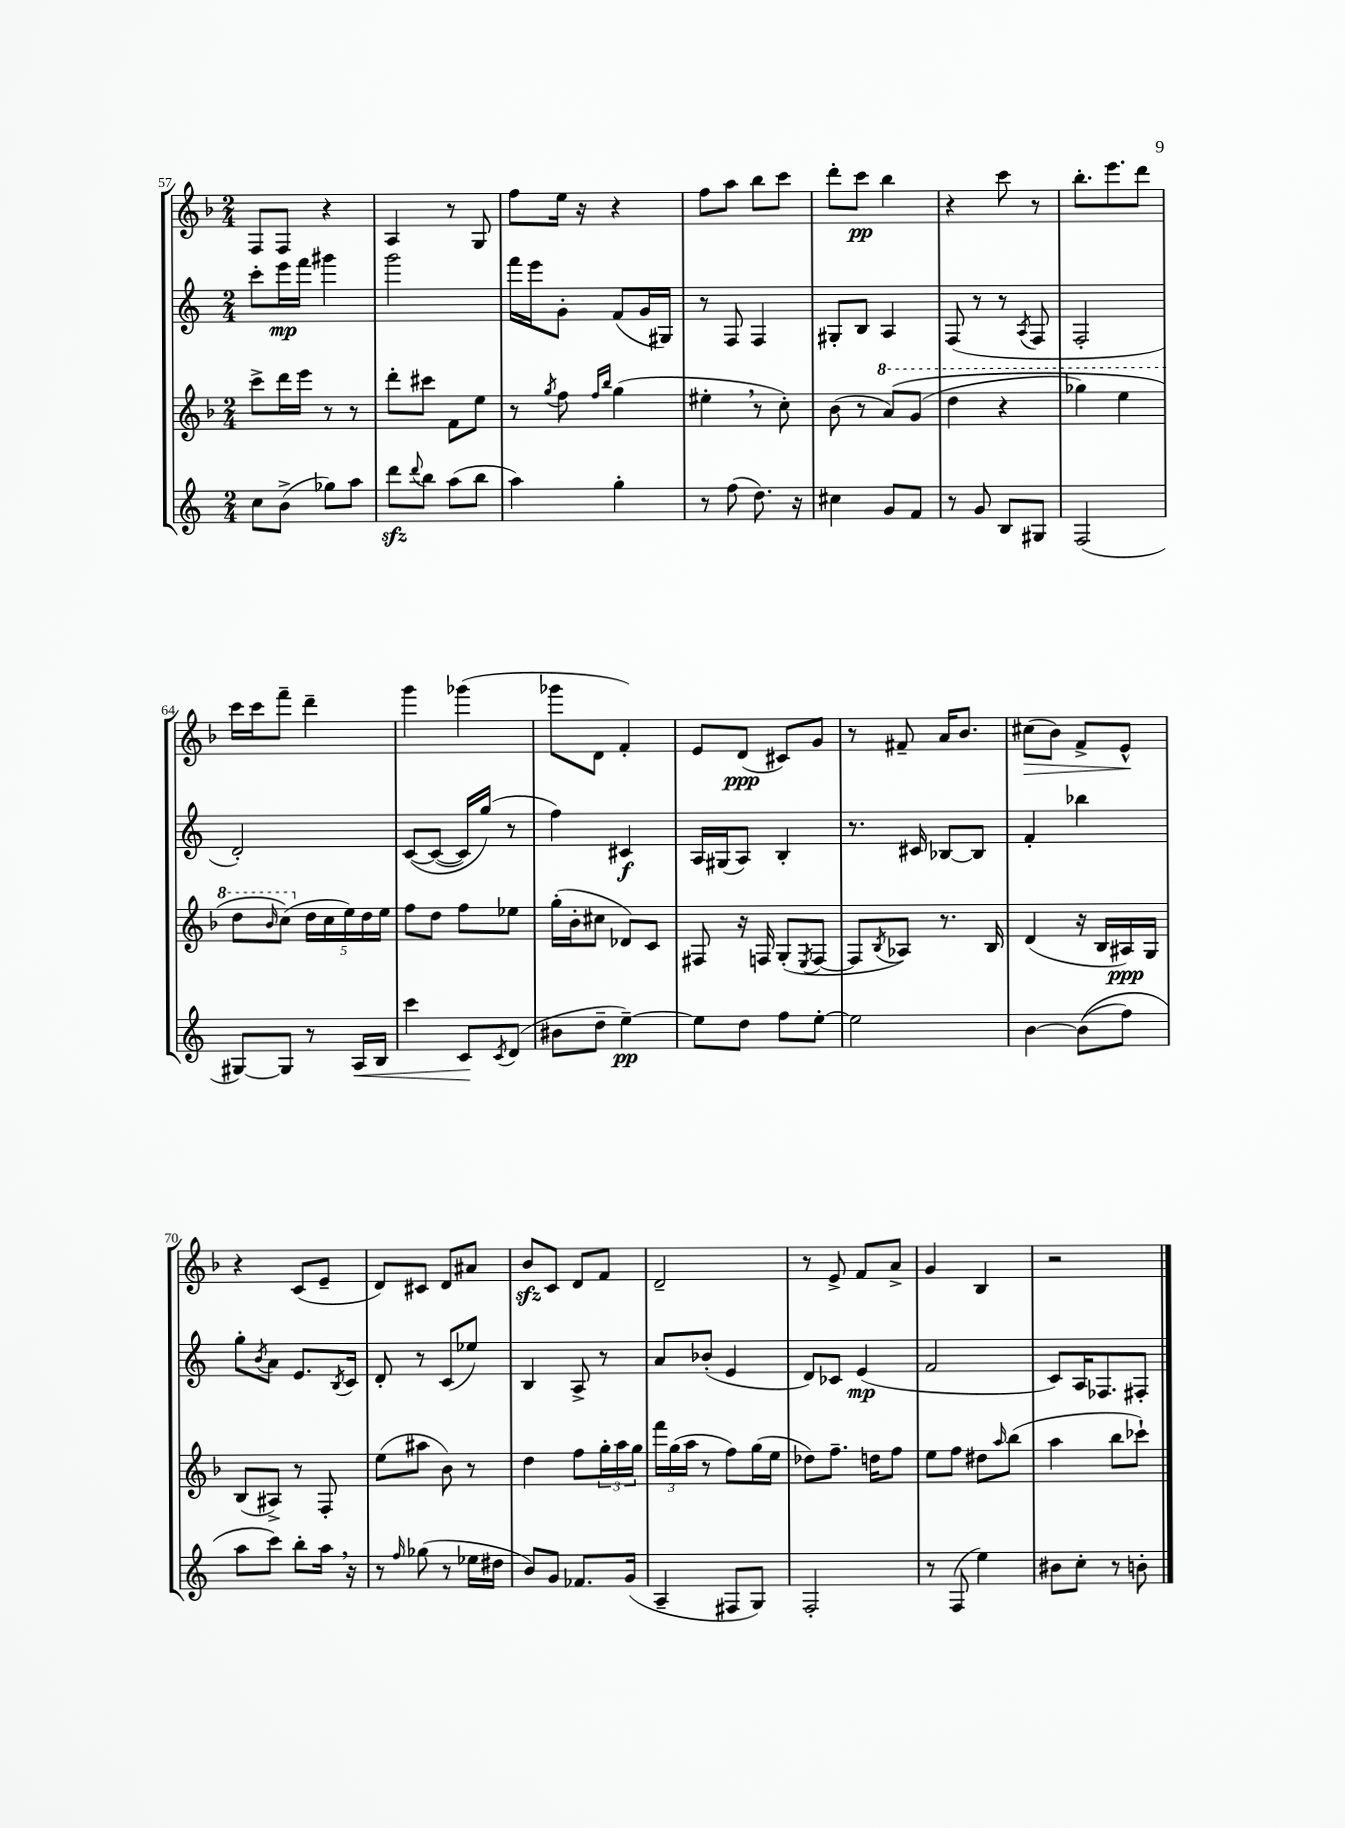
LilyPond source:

<<
\new StaffGroup <<
\new Staff = "s0" {
    \clef treble \key f \major \numericTimeSignature \time 2/4
    f8 f8 r4 |
    a4 r8 g8 |
    f''8 e''16 r16 r4 |
    f''8 a''8 bes''8 c'''8 |
    d'''8-. c'''8\pp bes''4 |
    r4 c'''8 r8 |
    bes''8.-. e'''8. d'''8 |
    c'''16 c'''16 f'''8-- d'''4-- |
    g'''4 ges'''4( |
    ges'''8 d'8 f'4-.) |
    e'8 d'8\ppp( cis'8) g'8 |
    r8 fis'8-- a'16 bes'8. |
    cis''8\>( bes'8) f'8-> e'8-^\! |
    r4 c'8( e'8-- |
    d'8) cis'8 d'8 ais'8 |
    bes'8\sfz c'8 d'8 f'8 |
    d'2-- |
    r8 e'8-> f'8 a'8-> |
    g'4 bes4 |
    r2 \bar "|." |
}
\new Staff = "s1" {
    \clef treble \key c \major \numericTimeSignature \time 2/4
    c'''8-. e'''16\mp f'''16 gis'''4 |
    g'''2 |
    f'''16 e'''16 g'8-. f'8( g'16 gis16) |
    r8 f8 f4 |
    gis8-. b8 a4 |
    f8( r8 r8 \acciaccatura { a8 } f8 |
    f2-. |
    d'2-.) |
    c'8~\( c'8~( c'16) g''16(\) r8 |
    f''4) cis'4\f |
    a16 gis16( a8) b4-. |
    r8. cis'16 bes8~ bes8 |
    f'4-. bes''4 |
    g''8-. \acciaccatura { b'8 } a'8 e'8. \acciaccatura { b8 } c'16 |
    d'8-. r8 c'8( ees''8) |
    b4 a8-> r8 |
    a'8 bes'8-.( e'4 |
    d'8) ces'8 e'4\mp( |
    f'2 |
    c'8) a16 fes8. fis8-. \bar "|." |
}
\new Staff = "s2" {
    \clef treble \key f \major \numericTimeSignature \time 2/4
    c'''8-> d'''16 e'''16 r8 r8 |
    d'''8-. cis'''8 f'8 e''8 |
    r8 \acciaccatura { g''8 } f''8 \grace { f''16 bes''16 } g''4( |
    eis''4-. \breathe r8 c''8-.) |
    bes'8( r8 \ottava #1 a''8)\( g''8( |
    d'''4 r4 |
    ges'''4) e'''4 |
    d'''8 \grace { bes''16 } c'''8(\) \ottava #0 \tuplet 5/4 { d''16 c''16 e''16) d''16 e''16 } |
    f''8 d''8 f''8 ees''8 |
    g''16-.( bes'16-. cis''8 des'8) c'8 |
    fis8 r16 f16 g8-.( \acciaccatura { e8 } f8~ |
    f8 \acciaccatura { bes8 } aes8) r8. bes16 |
    d'4( r16 bes16 ais16\ppp) g16 |
    bes8( ais8->) r8 f8-. |
    e''8( ais''8 bes'8) r8 |
    d''4 f''8 \tuplet 3/2 { g''16-. a''16 g''16 } |
    \tuplet 3/2 { f'''16 g''16( a''16 } r8 f''8) g''16( e''16 |
    des''8) f''8.-- d''16 f''8 |
    e''8 f''8 dis''8 \grace { a''16 } bes''8( |
    a''4 bes''8 ces'''8-!) \bar "|." |
}
\new Staff = "s3" {
    \clef treble \key c \major \numericTimeSignature \time 2/4
    c''8 b'8->( ges''8) a''8 |
    d'''8\sfz \appoggiatura { d'''8 } b''8 a''8( b''8 |
    a''4) g''4-. |
    r8 f''8( d''8.) r16 |
    cis''4 g'8 f'8 |
    r8 g'8 b8 gis8 |
    f2( |
    gis8~) gis8 r8 a16\< b16 |
    c'''4 c'8\! \acciaccatura { c'8 } d'8( |
    bis'8 d''8-- e''4~--\pp) |
    e''8 d''8 f''8 e''8~-. |
    e''2 |
    b'4~ b'8(\( f''8) |
    a''8 c'''8\) b''8-. a''16 \breathe r16 |
    r8 \grace { f''16 } ges''8( r8 ees''16 dis''16 |
    b'8) g'8 fes'8. g'16( |
    a4-- fis8 g8) |
    f2-. |
    r8 f8( e''4) |
    bis'8 c''8-. r8 b'8-. \bar "|." |
}
>>
>>
\layout { \context { \Score currentBarNumber = #57 } }
